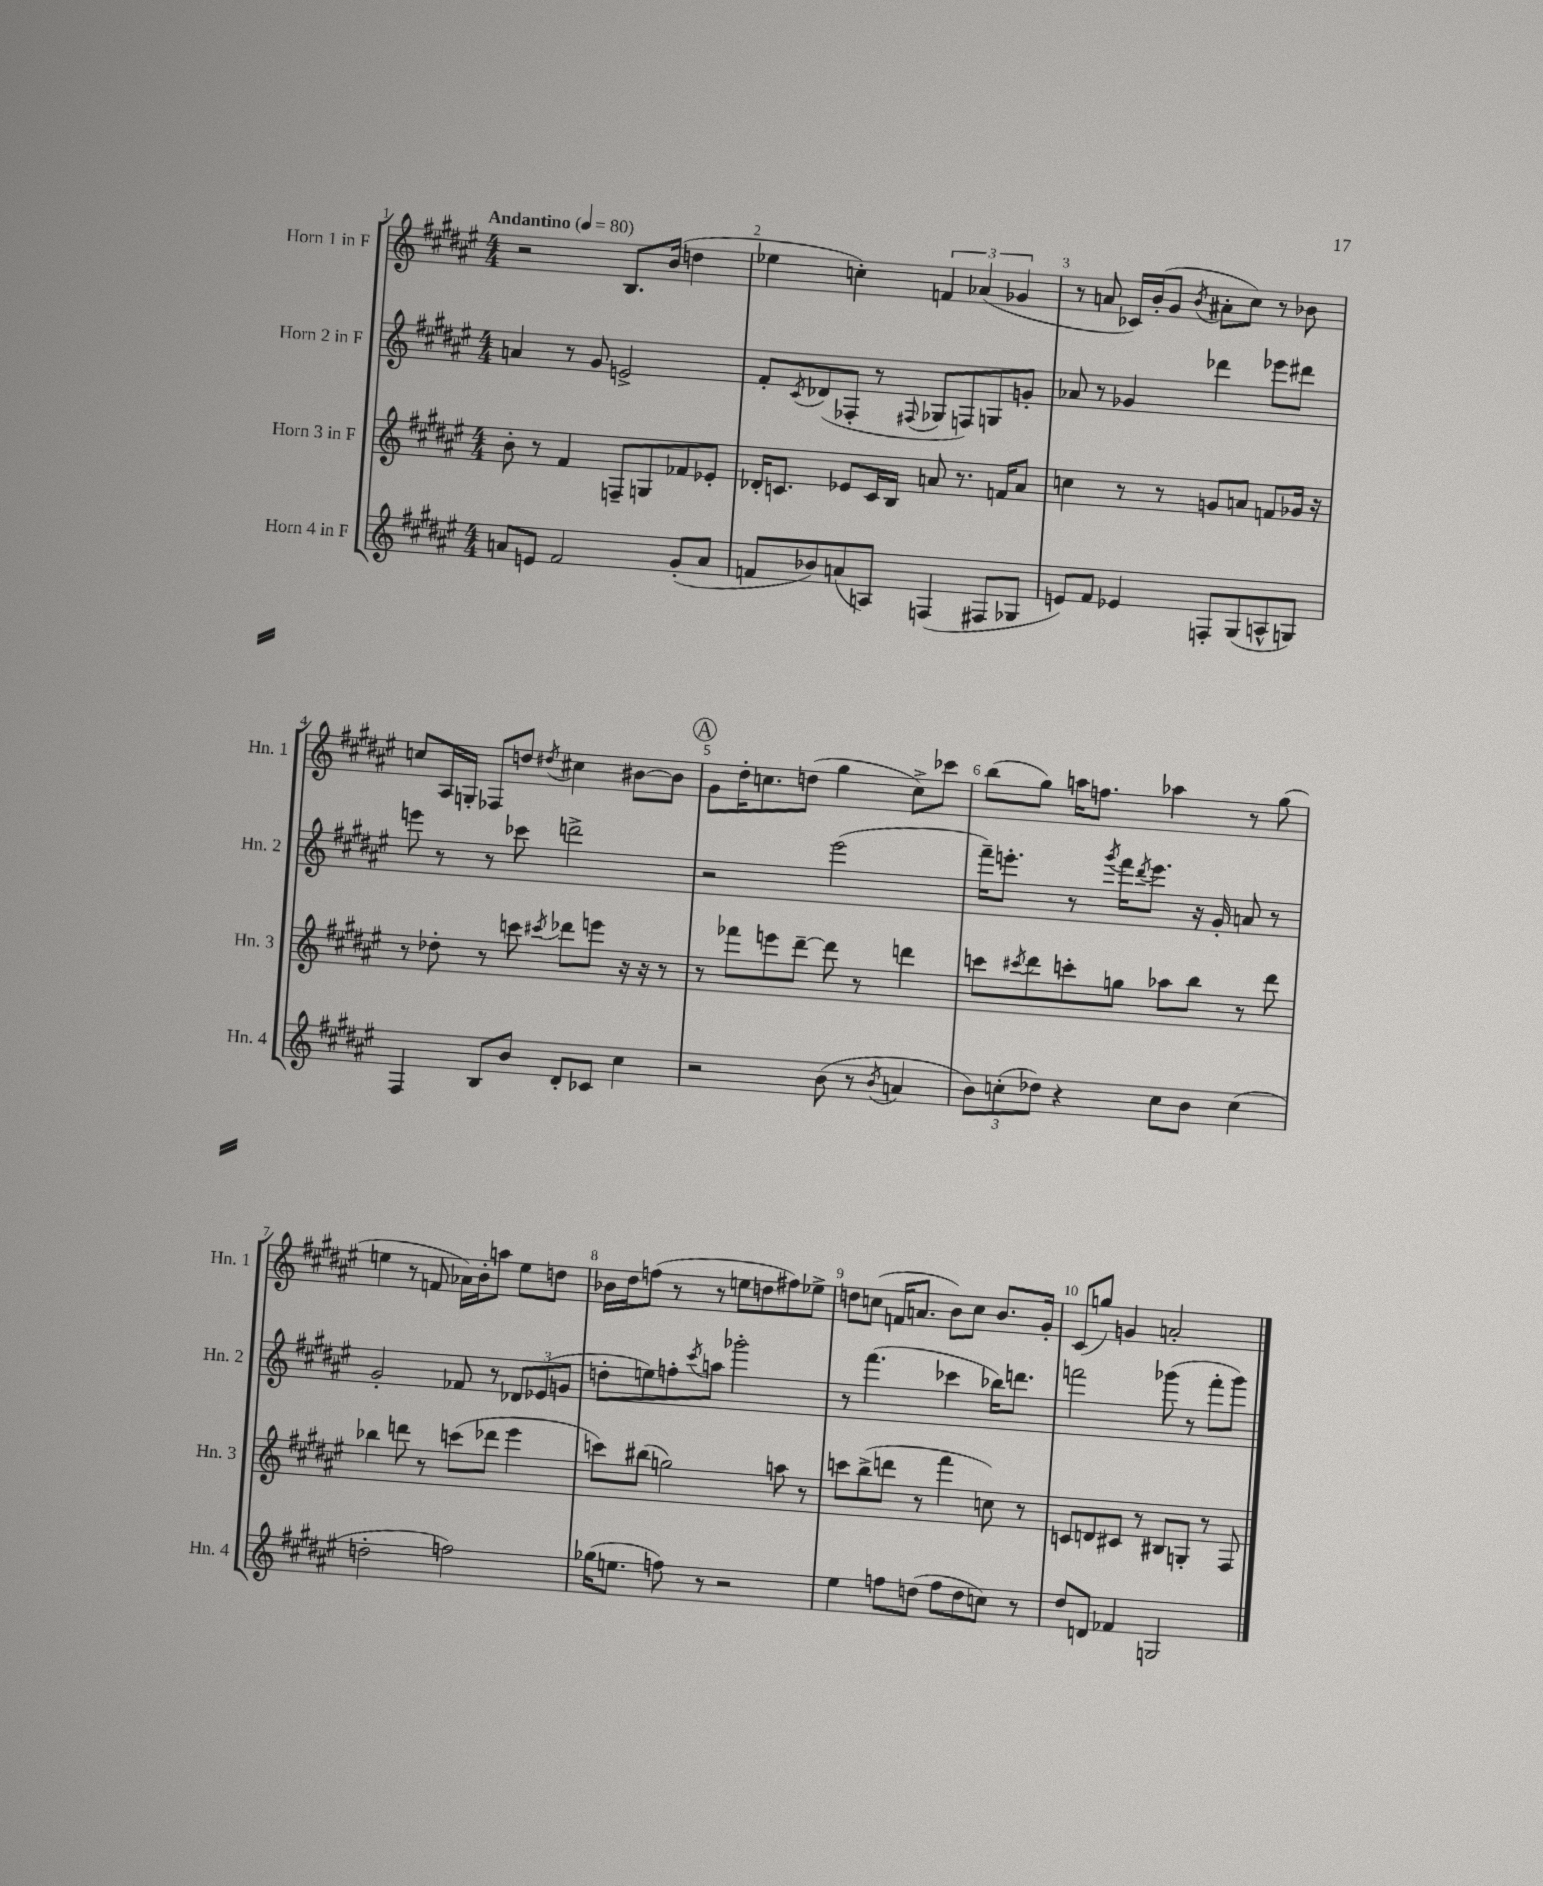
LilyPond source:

<<
\new StaffGroup <<
\new Staff = "s0" \with { instrumentName = "Horn 1 in F" shortInstrumentName = "Hn. 1" } {
    \clef treble \key fis \major \numericTimeSignature \time 4/4 \tempo "Andantino" 4 = 80
    r2 b8. b'16( d''4 |
    ees''4 c''4-.) \tuplet 3/2 { f'4 aes'4( ges'4 } |
    r8 a'8 ces'16) b'16-.( gis'8 \acciaccatura { b'8 } ais'8-. cis''8) r8 bes'8 |
    c''8 ais16 g16-. fes8 d''8 \acciaccatura { dis''8 } cis''4 bis'8~ bis'8 |
    \mark \markup { \circle "A" } gis'8 dis''16-. c''8. d''8( gis''4 c''8->) ces'''8 |
    b''8( gis''8) a''16 f''8. aes''4 r8 gis''8( |
    e''4 r8 f'8 aes'16) b'16-. a''8 e''8 d''8 |
    bes'16 dis''16 f''8( r8 r8 e''8 d''8 fis''8) ees''8-> |
    d''8 c''8( f'16 a'8. b'8) c''8 b'8. gis'16-. |
    cis'8( g''8) g'4 a'2-. \bar "|." |
}
\new Staff = "s1" \with { instrumentName = "Horn 2 in F" shortInstrumentName = "Hn. 2" } {
    \clef treble \key fis \major \numericTimeSignature \time 4/4
    a'4 r8 gis'8 e'2-> |
    fis'8-. \acciaccatura { cis'8 } des'8( fes8-. r8 \appoggiatura { fis8 } ges8 f8) g8 g'8-. |
    aes'8 r8 ges'4 des'''4 ees'''8 dis'''8 |
    e'''8 r8 r8 ces'''8 d'''2-> |
    \mark \markup { \circle "A" } r2 eis'''2( |
    fis'''16--) e'''8.-. r8 \acciaccatura { gis'''8 } fis'''16 \acciaccatura { dis'''8 } e'''8. r16 gis'16-. a'8 r8 |
    gis'2-. fes'8 r8 \tuplet 3/2 { des'8 ees'8( g'8 } |
    d''8-. e''8) f''8-. \acciaccatura { cis'''8 } a''8 ges'''2-. |
    r8 fis'''4.( ces'''4 bes''16) d'''8. |
    f'''2 ges'''8( r8 f'''8-. ges'''8) \bar "|." |
}
\new Staff = "s2" \with { instrumentName = "Horn 3 in F" shortInstrumentName = "Hn. 3" } {
    \clef treble \key fis \major \numericTimeSignature \time 4/4
    b'8-. r8 fis'4 f8-- g8 fes'8 ees'8-. |
    des'16-. c'8. ees'8 c'16 b16 a'8 r8. f'16 a'8 |
    c''4 r8 r8 g'8 a'8 f'8 ges'16 r16 |
    r8 des''8-. r8 c'''8 \acciaccatura { cis'''8 } des'''8 e'''8 r16 r16 r8 |
    \mark \markup { \circle "A" } r8 fes'''8 e'''8 dis'''8~-- dis'''8 r8 d'''4 |
    c'''8 \acciaccatura { cis'''8 } dis'''8 c'''8-. g''8 aes''8 b''8 r8 dis'''8 |
    bes''4 d'''8 r8 c'''8( des'''8 eis'''4 |
    c'''8) bis''8( g''2) a''8 r8 |
    c'''8 b''8->( d'''8 r8 fis'''4 c''8) r8 |
    c'8 d'8 cis'8 r8 bis8 g8-. r8 fis8 \bar "|." |
}
\new Staff = "s3" \with { instrumentName = "Horn 4 in F" shortInstrumentName = "Hn. 4" } {
    \clef treble \key fis \major \numericTimeSignature \time 4/4
    a'8 e'8 fis'2 gis'8-.( a'8 |
    f'8 bes'8) a'8( a8) f4( fis8 ges8 |
    e'8) fis'8 ees'4 f8-. gis8( a8-^ g8) |
    fis4 b8 b'8 dis'8-. ces'8 cis''4 |
    \mark \markup { \circle "A" } r2 b'8( r8 \acciaccatura { b'8 } a'4 |
    \tuplet 3/2 { b'8) c''8-.( des''8) } r4 c''8 b'8 c''4( |
    d''2-. f''2) |
    ges''16( e''8. f''8) r8 r2 |
    eis''4 f''8 d''8( f''8 d''8 c''8) r8 |
    dis''8 d'8 fes'4 g2 \bar "|." |
}
>>
>>
\layout { \context { \Score \override BarNumber.break-visibility = ##(#f #t #t) barNumberVisibility = #all-bar-numbers-visible } }
